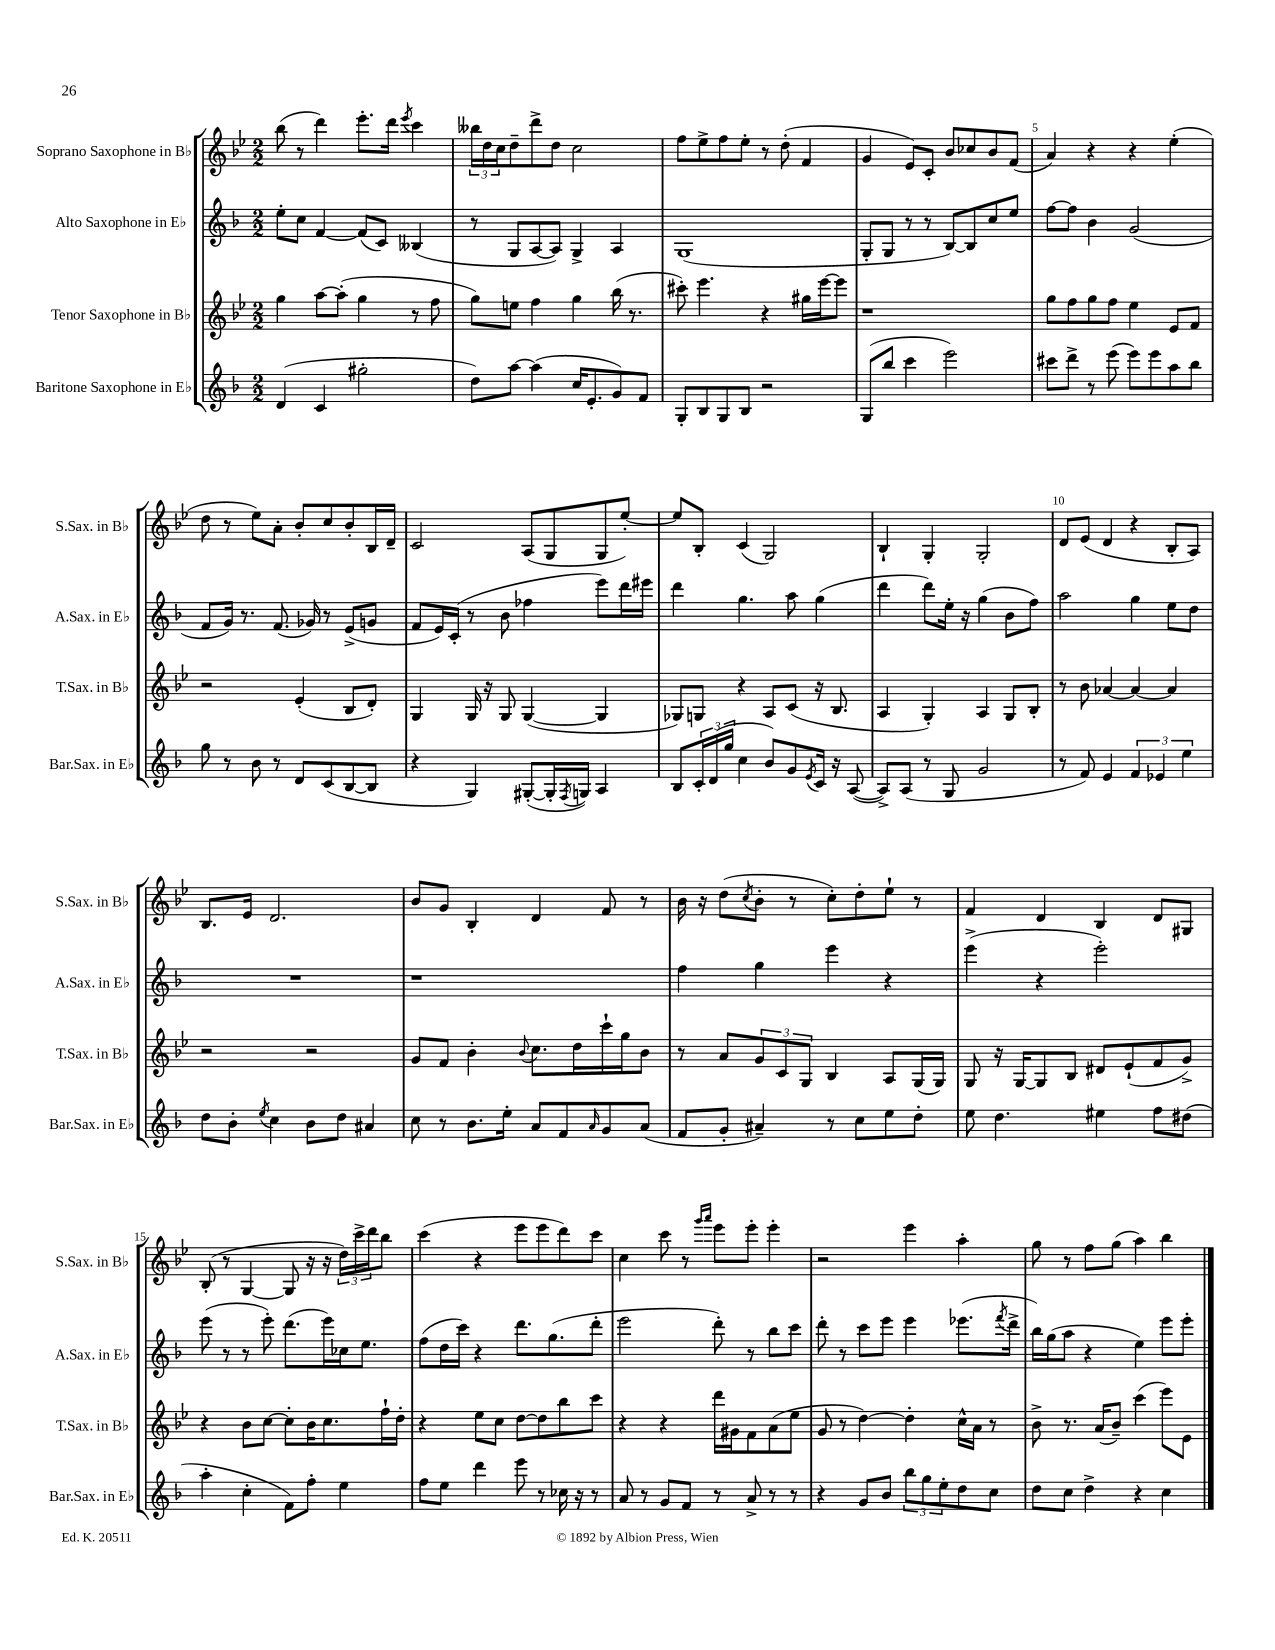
<<
\new StaffGroup <<
\new Staff = "s0" \with { instrumentName = "Soprano Saxophone in Bb" shortInstrumentName = "S.Sax. in Bb" } {
    \clef treble \key bes \major \numericTimeSignature \time 2/2
    bes''8( r8 d'''4) ees'''8.-. d'''16 \acciaccatura { ees'''8 } c'''4 |
    \tuplet 3/2 { beses''16 d''16 c''16 } d''8-- d'''8-> d''8 c''2 |
    f''8 ees''8-> f''8 ees''8-. r8 d''8-.( f'4 |
    g'4 ees'8) c'8-. bes'8 ces''8 bes'8 f'8( |
    a'4) r4 r4 ees''4-.( |
    d''8 r8 ees''8) a'8-. bes'8-. c''8 bes'8-. bes16 d'16-- |
    c'2 a8( g8 g8 ees''8~-.) |
    ees''8 bes8-. c'4( g2) |
    bes4-! g4-. g2-. |
    d'8 ees'8( d'4 r4 bes8-. a8) |
    bes8. ees'16 d'2. |
    bes'8 g'8 bes4-. d'4 f'8 r8 |
    bes'16 r16 d''8( \acciaccatura { c''8 } bes'8-. r8 c''8-.) d''8-. ees''8-! r8 |
    f'4 d'4 bes4 d'8 gis8 |
    bes8-.( r8 g4~ g8 r16 r16 \tuplet 3/2 { d''16) c'''16-> d'''16 } bes''8 |
    c'''4( r4 ees'''8 ees'''8 d'''8) c'''8 |
    c''4 c'''8 r8 \grace { g'''16 a'''16 } ees'''8 ees'''8-. ees'''4-. |
    r2 ees'''4 a''4-. |
    g''8 r8 f''8 g''8( a''4) bes''4 \bar "|." |
}
\new Staff = "s1" \with { instrumentName = "Alto Saxophone in Eb" shortInstrumentName = "A.Sax. in Eb" } {
    \clef treble \key f \major \numericTimeSignature \time 2/2
    e''8-. c''8 f'4~ f'8( c'8) beses4( |
    r8 g8 a8~ a8) g4-> a4 |
    g1( |
    g8-. g8 r8 r8 bes8~) bes8 c''8 e''8 |
    f''8~ f''8 bes'4 g'2( |
    f'8 g'16) r8. f'8.( ges'16) r8 e'8->( g'8 |
    f'8 e'16) c'16-.( r8 bes'8 fes''4 e'''8) d'''16 eis'''16 |
    d'''4 g''4. a''8 g''4( |
    d'''4 d'''8) e''16-. r16 g''4( bes'8 f''8) |
    a''2 g''4 e''8 d''8 |
    R1 |
    r1 |
    f''4 g''4 e'''4 r4 |
    e'''4->( r4 e'''2-.) |
    e'''8( r8 r8 e'''8-.) d'''8.( e'''16) ces''16 e''8. |
    f''8( d''16 c'''16) r4 d'''8. g''8.( d'''8-. |
    e'''2 d'''8-.) r8 bes''8 c'''8 |
    d'''8-. r8 c'''8 e'''8 e'''4 ees'''8.( \acciaccatura { f'''8 } d'''16-> |
    bes''16) g''16( a''8 r4 e''4) e'''8 e'''8-. \bar "|." |
}
\new Staff = "s2" \with { instrumentName = "Tenor Saxophone in Bb" shortInstrumentName = "T.Sax. in Bb" } {
    \clef treble \key bes \major \numericTimeSignature \time 2/2
    g''4 a''8~ a''8-.( g''4 r8 f''8 |
    g''8) e''8 f''4 g''4 bes''16( r8. |
    cis'''8-.) ees'''4. r4 gis''16 ees'''16~ ees'''8 |
    r1 |
    g''8 f''8 g''8 f''8 ees''4 ees'8 f'8 |
    r2 ees'4-.( bes8 d'8-.) |
    g4 g16 r16 g8 g4~( g4 |
    ges8) g8 r4 a8 c'8( r16 bes8. |
    a4 g4-.) a4 g8 bes8-. |
    r8 bes'8 aes'4~ aes'4~ aes'4 |
    r2 r2 |
    g'8 f'8 bes'4-. \appoggiatura { bes'8 } c''8. d''16 c'''16-! g''16 bes'8 |
    r8 a'8 \tuplet 3/2 { g'8 c'8 g8 } bes4 a8 g16( g16) |
    g8 r16 g16~ g8 bes8 dis'8 ees'8-!( f'8 g'8->) |
    r4 bes'8 c''8~ c''8-. bes'16 c''8. f''16-! d''16-. |
    r4 ees''8 c''8 d''8~ d''8 bes''8 c'''8 |
    r4 r4 d'''16 gis'16 f'8 a'8( ees''8 |
    g'8 r8 d''4~) d''4-. c''16-^ a'16 r8 |
    bes'8-> r8. a'16( bes'8--) c'''4( ees'''8) ees'8 \bar "|." |
}
\new Staff = "s3" \with { instrumentName = "Baritone Saxophone in Eb" shortInstrumentName = "Bar.Sax. in Eb" } {
    \clef treble \key f \major \numericTimeSignature \time 2/2
    d'4( c'4 gis''2-. |
    d''8) a''8~ a''4( c''16 e'8.-. g'8) f'8 |
    g8-. bes8 g8 bes8 r2 |
    g8( bes''8 c'''4 e'''2) |
    cis'''8 d'''8-> r8 e'''8( e'''8) e'''8 a''8 bes''8 |
    g''8 r8 bes'8 r8 d'8 c'8( bes8~ bes8 |
    r4 g4) gis8~-.( gis16-. \acciaccatura { f8 } g16) a4 |
    bes8 \tuplet 3/2 { c'16-. d'16( g''16 } c''4 bes'8) g'8 \acciaccatura { e'8 } c'16 r16 a8~( |
    a8->) a8( r8 g8 g'2 |
    r8 f'8) e'4 \tuplet 3/2 { f'4 ees'4 e''4 } |
    d''8 bes'8-. \acciaccatura { e''8 } c''4 bes'8 d''8 ais'4 |
    c''8 r8 bes'8. e''16-. a'8 f'8 \grace { a'16 } g'8 a'8( |
    f'8 g'8-. ais'4--) r8 c''8 e''8 d''8-. |
    e''8 d''4. eis''4 f''8 dis''8( |
    a''4-. c''4-. f'8) f''8-. e''4 |
    f''8 e''8 d'''4 e'''8 r8 ces''16 r16 r8 |
    a'8 r8 g'8 f'8 r8 a'8-> r8 r8 |
    r4 g'8 bes'8 \tuplet 3/2 { bes''8 g''8 e''8-. } d''8 c''8 |
    d''8 c''8 d''4-> r4 c''4 \bar "|." |
}
>>
>>
\layout { \context { \Score \override BarNumber.break-visibility = ##(#f #t #t) barNumberVisibility = #(every-nth-bar-number-visible 5) } }
